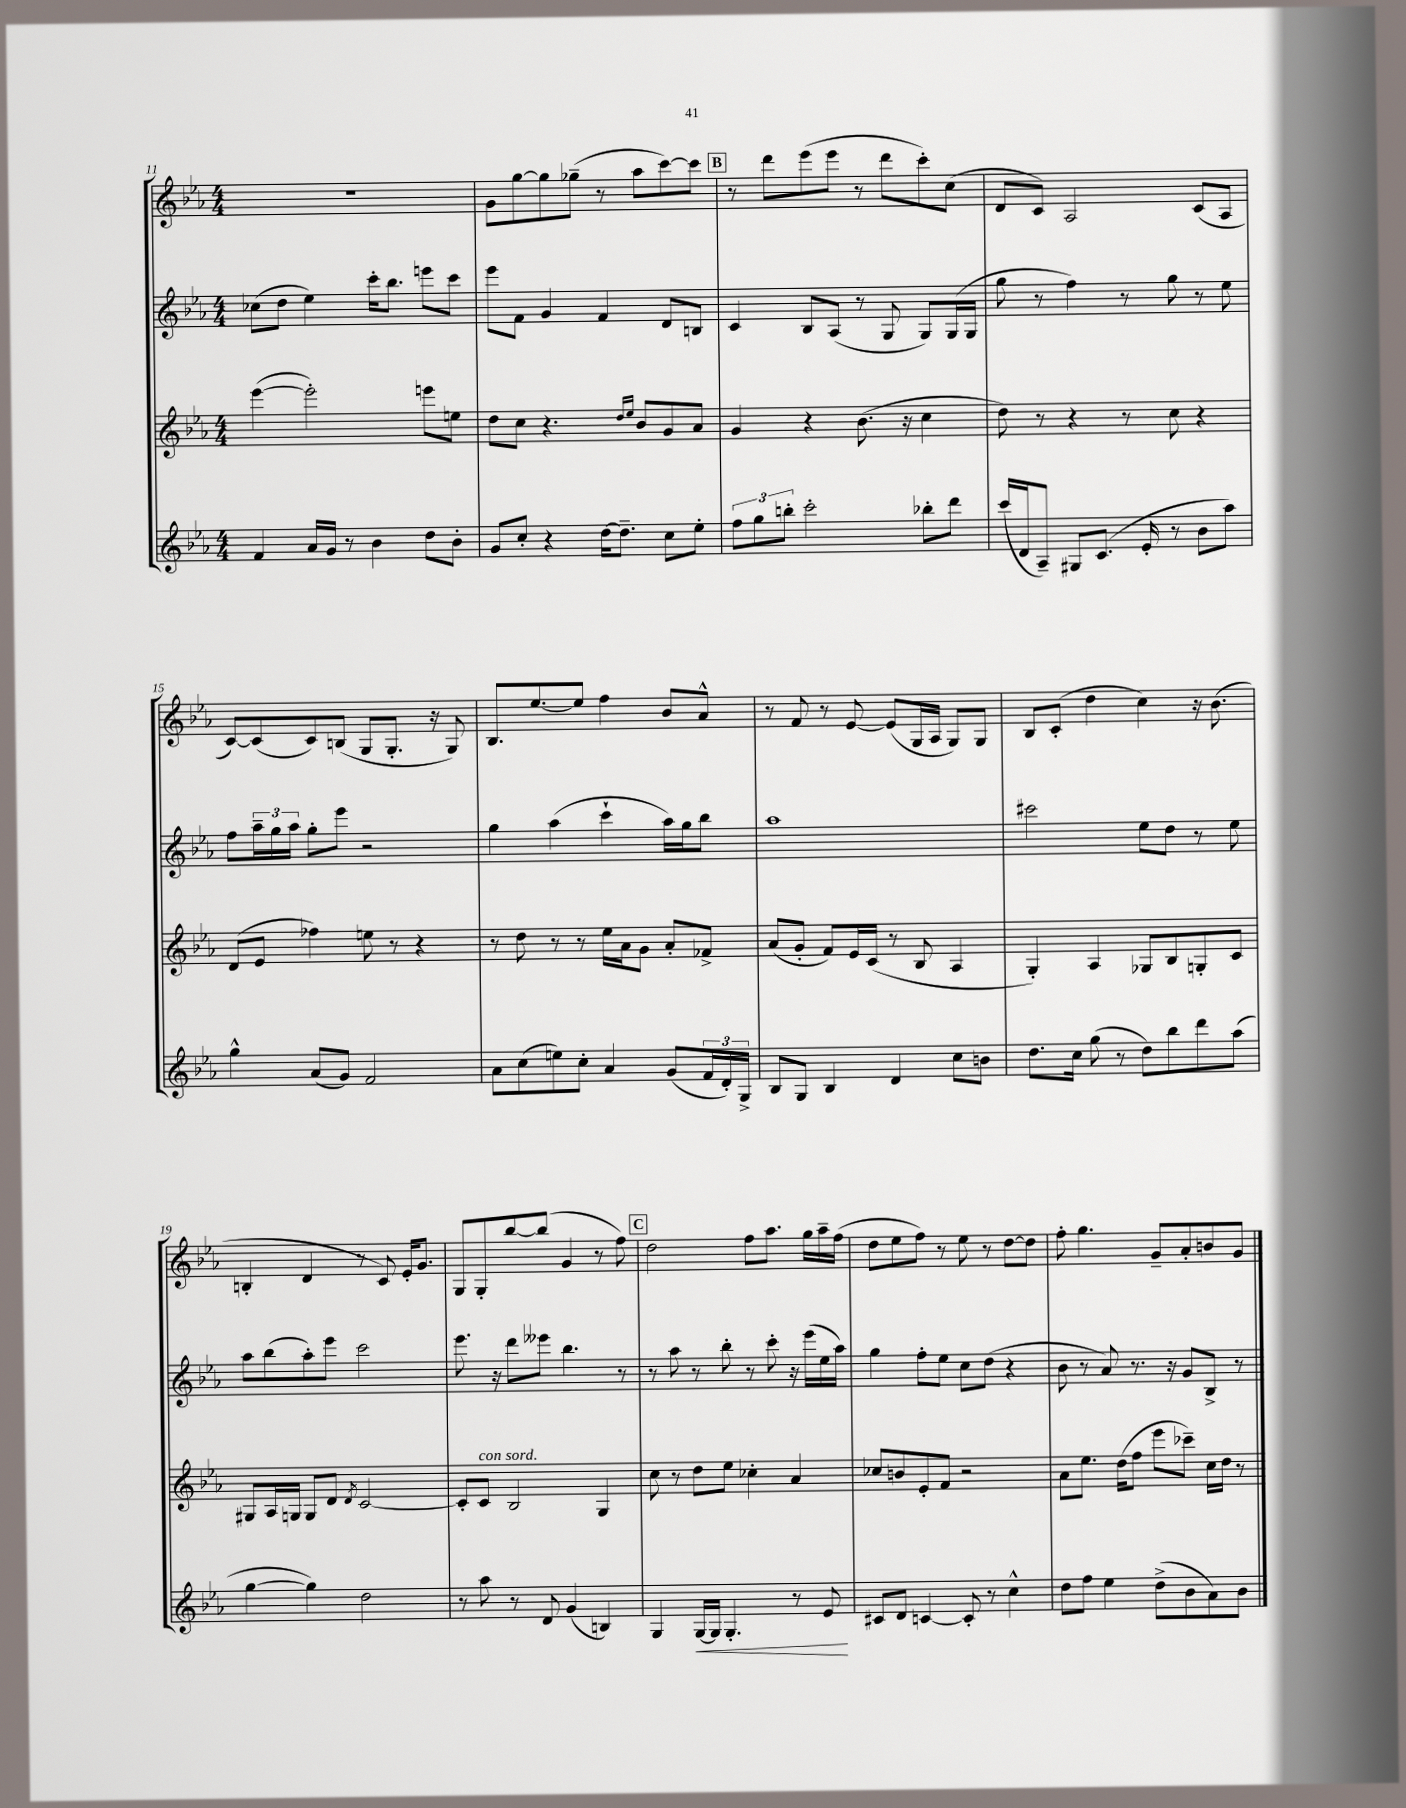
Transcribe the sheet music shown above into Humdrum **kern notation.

**kern	**dynam	**kern	**kern	**kern
*part4	*part4	*part3	*part2	*part1
*staff4	*staff4	*staff3	*staff2	*staff1
*clefG2	*	*clefG2	*clefG2	*clefG2
*k[b-e-a-]	*	*k[b-e-a-]	*k[b-e-a-]	*k[b-e-a-]
*M4/4	*	*M4/4	*M4/4	*M4/4
=11	=11	=11	=11	=11
4f/	.	([4eee-\	(8cc-X\L	1r
.	.	.	8dd\J	.
16a-/LL	.	2eee-'\])	4ee-\)	.
16g/JJ	.	.	.	.
8r	.	.	.	.
4b-\	.	.	16ccc'\KL	.
.	.	.	8.bb-\J	.
8dd\L	.	8eeen\L	8eeen\L	.
8b-'\J	.	8een\J	8ccc\J	.
=12	=12	=12	=12	=12
8g/L	.	8dd\L	8eee-\L	8g\L
8cc'/J	.	8cc\J	8f\J	[8gg\
4r	.	4.r	4g/	8gg\]
.	.	.	.	(8gg-X~\J
[16dd\KL	.	.	4f/	8r
8.dd~\J]	.	.	.	.
.	.	16qqdd/LL	.	.
.	.	16qqee-/JJ	.	.
.	.	8b-/L	.	8aa-\L
8cc\L	.	8g/	8d/L	[8ccc\)
8ee-'\J	.	8a-/J	8Bn/J	8ccc\J]
!!LO:REH:place=s1:t=B
=13	=13	=13	=13	=13
12ff\L	.	4g/	4c/	8r
12gg\	.	.	.	.
.	.	.	.	8ddd\L
12bbn'\J	.	.	.	.
2ccc'\	.	4r	8B-/L	(8eee-\
.	.	.	(8A-/J	8eee-\J
.	.	(8.b-\	8r	8r
.	.	.	8G/	8ddd\L
.	.	16r	.	.
8bb-X'\L	.	4cc\	8G/L)	8ccc'\)
8ddd\J	.	.	(16G/L	(8cc\J
.	.	.	16G/JJ	.
=14	=14	=14	=14	=14
(16ccc/LL	.	8dd\)	8gg\	8d/L
16d/J	.	.	.	.
8A-~/J)	.	8r	8r	8c/J)
8G#X/L	.	4r	4ff\)	2A-/
(8.c/J	.	.	.	.
.	.	8r	8r	.
16e-'/	.	.	.	.
8r	.	8cc\	8gg\	.
8b-\L	.	4r	8r	(8c/L
8aa-\J)	.	.	8ee-\	8A-/J
!!LO:LB:g=z
=15	=15	=15	=15	=15
4gg^^\	.	(8d/L	8ff\L	[8c/L)
.	.	8e-/J	24aa-~\L	(8c/]
.	.	.	24gg\	.
.	.	.	24aa-\JJ	.
(8a-/L	.	4ff-X\)	8gg'\L	8c/)
8g/J)	.	.	8eee-\J	(8Bn/J
2f/	.	8een\	2r	8G/L
.	.	8r	.	8.G'/J
.	.	4r	.	.
.	.	.	.	16r
.	.	.	.	8G/)
=16	=16	=16	=16	=16
8a-\L	.	8r	4gg\	8.B-/L
(8cc\	.	8dd\	.	.
.	.	.	.	[8.ee-/
8een\)	.	8r	(4aa-\	.
8cc'\J	.	8r	.	8ee-/J]
4a-/	.	16ee-\LL	4ccc`\	4ff\
.	.	16a-\J	.	.
.	.	8g\J	.	.
(8g/L	.	8a-'/L	16aa-\LL)	8b-/L
.	.	.	16gg\J	.
24f/L	.	8f-X^/J	8bb-\J	8a-^^/J
24d'/)	.	.	.	.
24G^/JJ	.	.	.	.
=17	=17	=17	=17	=17
8B-/L	.	(8a-/L	1aa-	8r
8G/J	.	8g'/J	.	8f/
4B-/	.	8f/L)	.	8r
.	.	16e-/L	.	[8e-/
.	.	(16c/JJ	.	.
4d/	.	8r	.	(8e-/L]
.	.	8B-/	.	16G/L
.	.	.	.	16A-/JJ
8cc\L	.	4A-/	.	8G/L)
8bn\J	.	.	.	8G/J
=18	=18	=18	=18	=18
8.dd\L	.	4G'/)	2ccc#X\	8B-/L
.	.	.	.	(8c'/J
16cc\Jk	.	.	.	.
(8gg\	.	4A-/	.	4dd\
8r	.	.	.	.
8dd\L)	.	8G-X/L	8ee-\L	4cc\)
8bb-\	.	8B-/	8dd\J	.
8ddd\	.	8Gn'/	8r	16r
.	.	.	.	(8.b-\
(8aa-\J	.	8c/J	8ee-\	.
!!LO:LB:g=z
=19	=19	=19	=19	=19
[4gg\	.	8G#X/L	8aa-\L	4Bn'/
.	.	16A-/L	(8bb-\	.
.	.	16Gn/JJ	.	.
4gg\])	.	8G/L	8aa-'\)	4d/
.	.	8d/J	8eee-\J	.
.	.	8qd/	.	.
2dd\	.	[2c/	2ccc\	8r
.	.	.	.	8c/)
.	.	.	.	16e-'/KL
.	.	.	.	8.g/J
=20	=20	=20	=20	=20
8r	.	8c'/L]	8.eee-\	8G/L
!	!	!LO:TX:a:i:t=con sord.	!	!
8aa-\	.	8c/J	.	8G'/
.	.	.	16r	.
8r	.	2B-/	8ddd\L	[8bb-/
8d/	.	.	8eee--X\J	(8bb-/J]
(4g/	.	.	4.bb-\	4g/
4Bn/)	.	4G/	.	8r
.	.	.	8r	8ff\)
!!LO:REH:place=s1:t=C
=21	=21	=21	=21	=21
4G/	.	8cc\	8r	2dd\
.	.	8r	8aa-\	.
!	!LO:HP:b	!	!	!
[16G/LL	<	8dd\L	8r	.
16G/JJ]	.	.	.	.
4.G'/	.	8ee-\J	8bb-'\	.
.	.	4cc-X'\	8r	8ff\L
.	.	.	8ccc'\	8.aa-\J
8r	.	4a-/	16r	.
.	.	.	(16eee-\LL	16gg\LL
8e-/	.	.	16ee-\	16aa-~\
.	.	.	16aa-\JJ)	(16ff\JJ
.	[	.	.	.
=22	=22	=22	=22	=22
8c#X/L	.	8cc-X/L	4gg\	8dd\L
8d/J	.	8bn/	.	8ee-\
[4cn/	.	8e-'/	8ff'\L	8ff\J)
.	.	8f/J	8ee-\J	8r
8c'/]	.	2r	8cc\L	8ee-\
8r	.	.	(8dd\J	8r
4cc^^\	.	.	4r	[8dd\L
.	.	.	.	8dd\J]
=23	=23	=23	=23	=23
8dd\L	.	8a-\L	8b-\	8ff'\
8ff\J	.	8.ee-\J	8r	4.gg\
4ee-\	.	.	8a-/)	.
.	.	(16dd\KL	.	.
.	.	8ff\J	8.r	.
(8dd^\L	.	8eee-\L	.	8g~/L
.	.	.	16r	.
8b-\	.	8ccc-X~\J)	8g/L	8a-'/
8a-\)	.	16cc\LL	8B-^/J	8bn/
.	.	16dd\JJ	.	.
8b-\J	.	8r	8r	8g/J
==	==	==	==	==
*-	*-	*-	*-	*-
